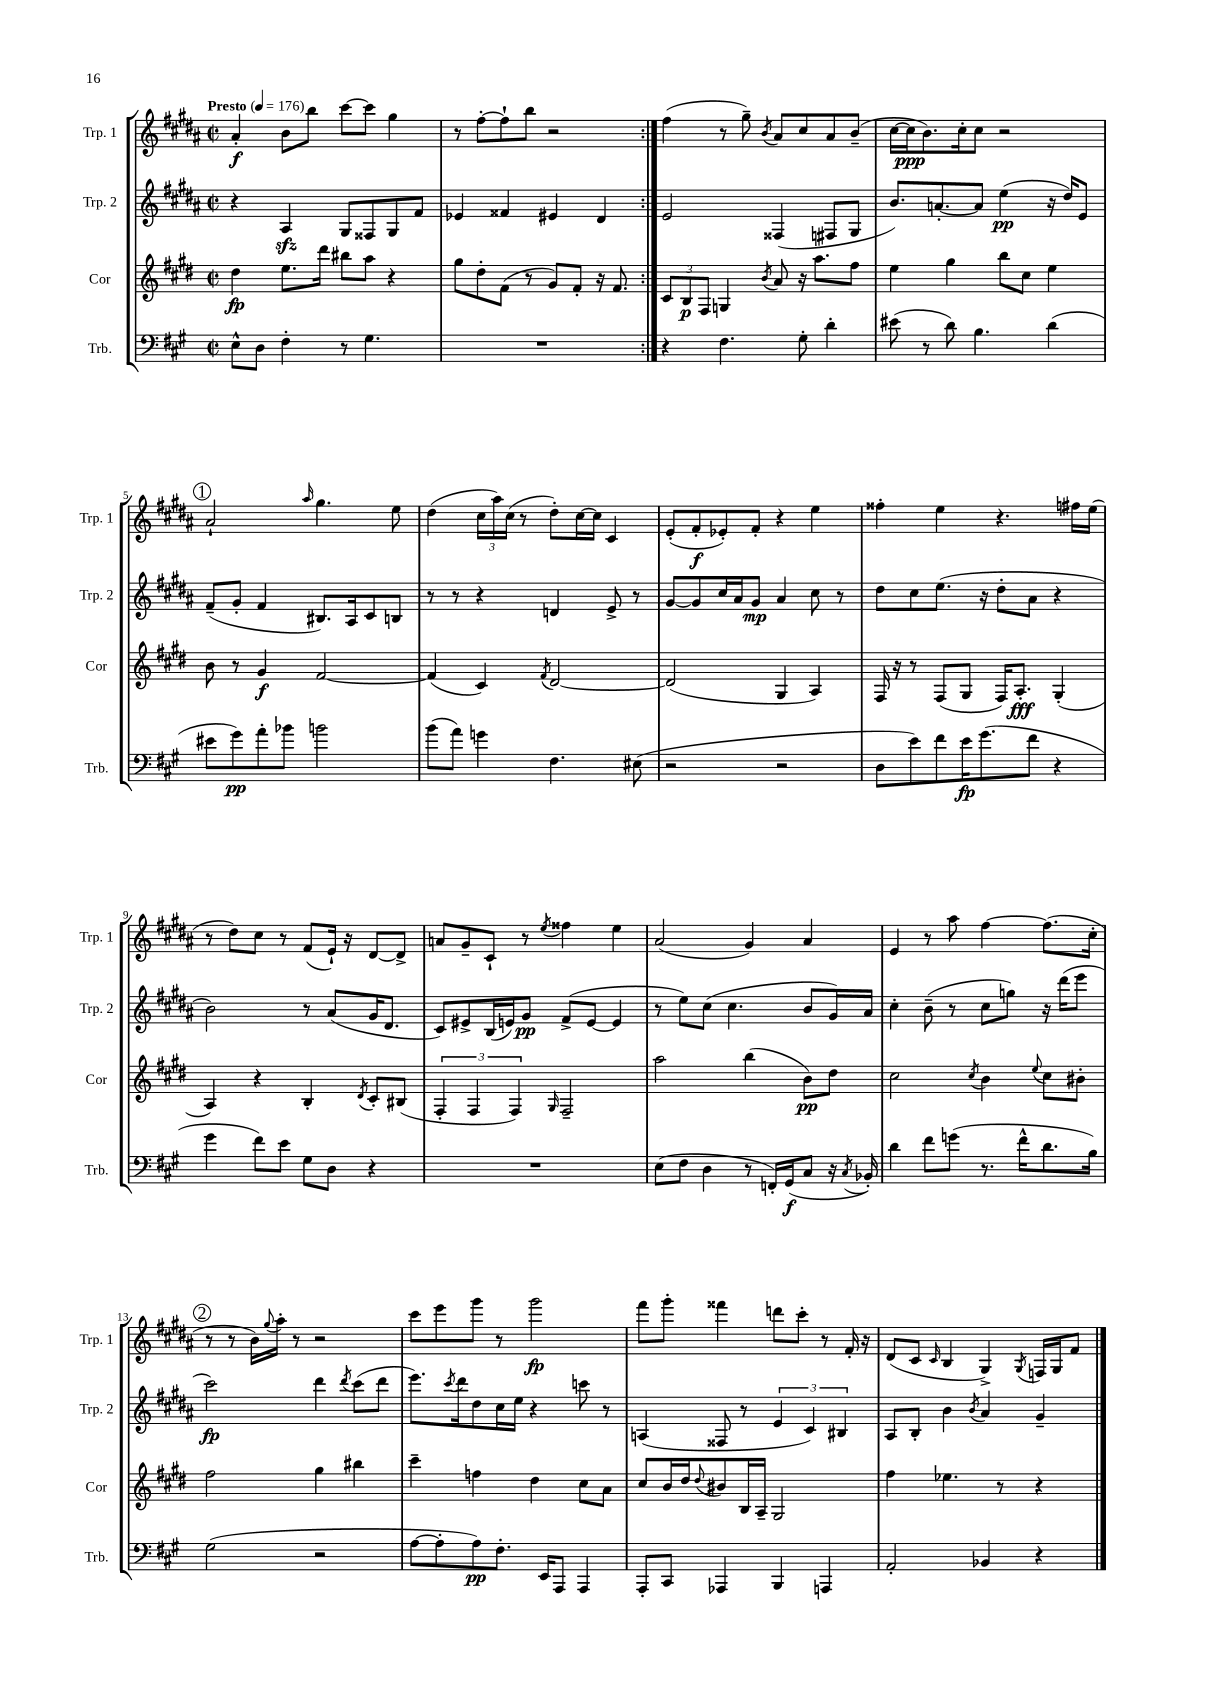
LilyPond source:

<<
\new StaffGroup <<
\new Staff = "s0" \with { instrumentName = "Trp. 1" shortInstrumentName = "Trp. 1" } {
    \clef treble \key b \major \defaultTimeSignature \time 2/2 \tempo "Presto" 4 = 176
    \repeat volta 2 { ais'4-.\f b'8 b''8 cis'''8~ cis'''8 gis''4 |
    r8 fis''8~-. fis''8-! b''8 r2 | }
    fis''4( r8 gis''8--) \acciaccatura { b'8 } ais'8 cis''8 ais'8 b'8--( |
    cis''16~ cis''16\ppp b'8.) cis''16-. cis''8 r2 |
    \mark \markup { \circle "1" } ais'2-! \grace { ais''16 } gis''4. e''8 |
    dis''4( \tuplet 3/2 { cis''16 ais''16) cis''16( } r8 dis''8-.) cis''16~ cis''16 cis'4 |
    e'8-.( fis'8-.\f ees'8-.) fis'8-. r4 e''4 |
    fisis''4-. e''4 r4. fis''16 e''16( |
    r8 dis''8) cis''8 r8 fis'8( e'16-!) r16 dis'8~ dis'8-> |
    a'8 gis'8-- cis'8-! r8 \acciaccatura { e''8 } fisis''4 e''4 |
    ais'2( gis'4) ais'4 |
    e'4 r8 ais''8 fis''4~ fis''8.( cis''16-. |
    \mark \markup { \circle "2" } r8 r8 b'16) \appoggiatura { gis''8 } ais''16-. r8 r2 |
    cis'''8 e'''8 gis'''8 r8 gis'''2\fp |
    fis'''8 gis'''8-. fisis'''4 d'''8 cis'''8-. r8 fis'16-. r16 |
    dis'8( cis'8 \grace { cis'16 } b4 gis4->) \acciaccatura { gis8 } f16 gis16 fis'8 \bar "|." |
}
\new Staff = "s1" \with { instrumentName = "Trp. 2" shortInstrumentName = "Trp. 2" } {
    \clef treble \key b \major \defaultTimeSignature \time 2/2
    \repeat volta 2 { r4 ais4\sfz gis8 fisis8 gis8 fis'8 |
    ees'4 fisis'4 eis'4 dis'4 | }
    e'2 fisis4( fis8 gis8 |
    b'8.) a'8.~-. a'8 e''4\pp( r16 dis''16) e'8 |
    \mark \markup { \circle "1" } fis'8--( gis'8-. fis'4 bis8.) ais16 cis'8 b8 |
    r8 r8 r4 d'4 e'8-> r8 |
    gis'8~ gis'8 cis''16 ais'16 gis'8\mp ais'4 cis''8 r8 |
    dis''8 cis''8 e''8.( r16 dis''8-. ais'8 r4 |
    b'2) r8 ais'8( gis'16 dis'8. |
    cis'8) eis'8-> b16( e'16) gis'8\pp fis'8->( e'8~ e'4 |
    r8 e''8) cis''8( cis''4. b'8 gis'16) ais'16 |
    cis''4-. b'8--( r8 cis''8 g''8) r16 dis'''16( e'''8 |
    \mark \markup { \circle "2" } cis'''2\fp) dis'''4 \acciaccatura { dis'''8 } cis'''8( dis'''8 |
    e'''8.) \acciaccatura { cis'''8 } dis'''16 dis''8 cis''16 e''16 r4 c'''8 r8 |
    a4( fisis8 r8 \tuplet 3/2 { e'4 cis'4) bis4 } |
    ais8 b8-. b'4 \acciaccatura { b'8 } ais'4 gis'4-- \bar "|." |
}
\new Staff = "s2" \with { instrumentName = "Cor" shortInstrumentName = "Cor" } {
    \clef treble \key e \major \defaultTimeSignature \time 2/2
    \repeat volta 2 { dis''4\fp e''8. dis'''16 bis''8 a''8 r4 |
    gis''8 dis''8-. fis'8( r8 gis'8) fis'8-. r16 fis'8. | }
    \tuplet 3/2 { cis'8 b8\p fis8 } g4 \acciaccatura { b'8 } a'8 r16 a''8. fis''8 |
    e''4 gis''4 b''8 cis''8 e''4 |
    \mark \markup { \circle "1" } b'8 r8 gis'4\f fis'2~ |
    fis'4( cis'4) \acciaccatura { fis'8 } dis'2~ |
    dis'2( gis4 a4) |
    fis16 r16 r8 fis8( gis8 fis16) a8.-.\fff gis4-.( |
    a4) r4 b4-. \acciaccatura { dis'8 } cis'8-. bis8( |
    \tuplet 3/2 { fis4-. fis4 fis4) } \grace { gis16 } fis2-- |
    a''2 b''4( b'8\pp) dis''8 |
    cis''2 \acciaccatura { cis''8 } b'4 \appoggiatura { e''8 } cis''8 bis'8-. |
    \mark \markup { \circle "2" } fis''2 gis''4 bis''4 |
    cis'''4-- f''4 dis''4 cis''8 a'8 |
    cis''8 b'16 dis''16 \appoggiatura { dis''8 } bis'8 b16 a16-- gis2 |
    fis''4 ees''4. r8 r4 \bar "|." |
}
\new Staff = "s3" \with { instrumentName = "Trb." shortInstrumentName = "Trb." } {
    \clef bass \key a \major \defaultTimeSignature \time 2/2
    \repeat volta 2 { e8-^ d8 fis4-. r8 gis4. |
    R1 | }
    r4 fis4. gis8-. d'4-. |
    eis'8( r8 d'8) b4. d'4( |
    \mark \markup { \circle "1" } eis'8 gis'8\pp) a'8-. bes'8 b'2 |
    b'8( a'8) g'4 fis4. eis8( |
    r2 r2 |
    d8 e'8) fis'8 e'16\fp gis'8.( fis'8 r4 |
    gis'4 fis'8) e'8 gis8 d8 r4 |
    R1 |
    e8( fis8 d4 r8 f,16-.) gis,16\f( cis8 r16 \acciaccatura { cis8 } bes,16-.) |
    d'4 fis'8 g'8( r8. fis'16-^ d'8. b16) |
    \mark \markup { \circle "2" } gis2( r2 |
    a8~ a8-. a8\pp) fis8.-. e,16 a,,8 a,,4 |
    a,,8-. cis,8 aes,,4 b,,4 a,,4 |
    a,2-. bes,4 r4 \bar "|." |
}
>>
>>
